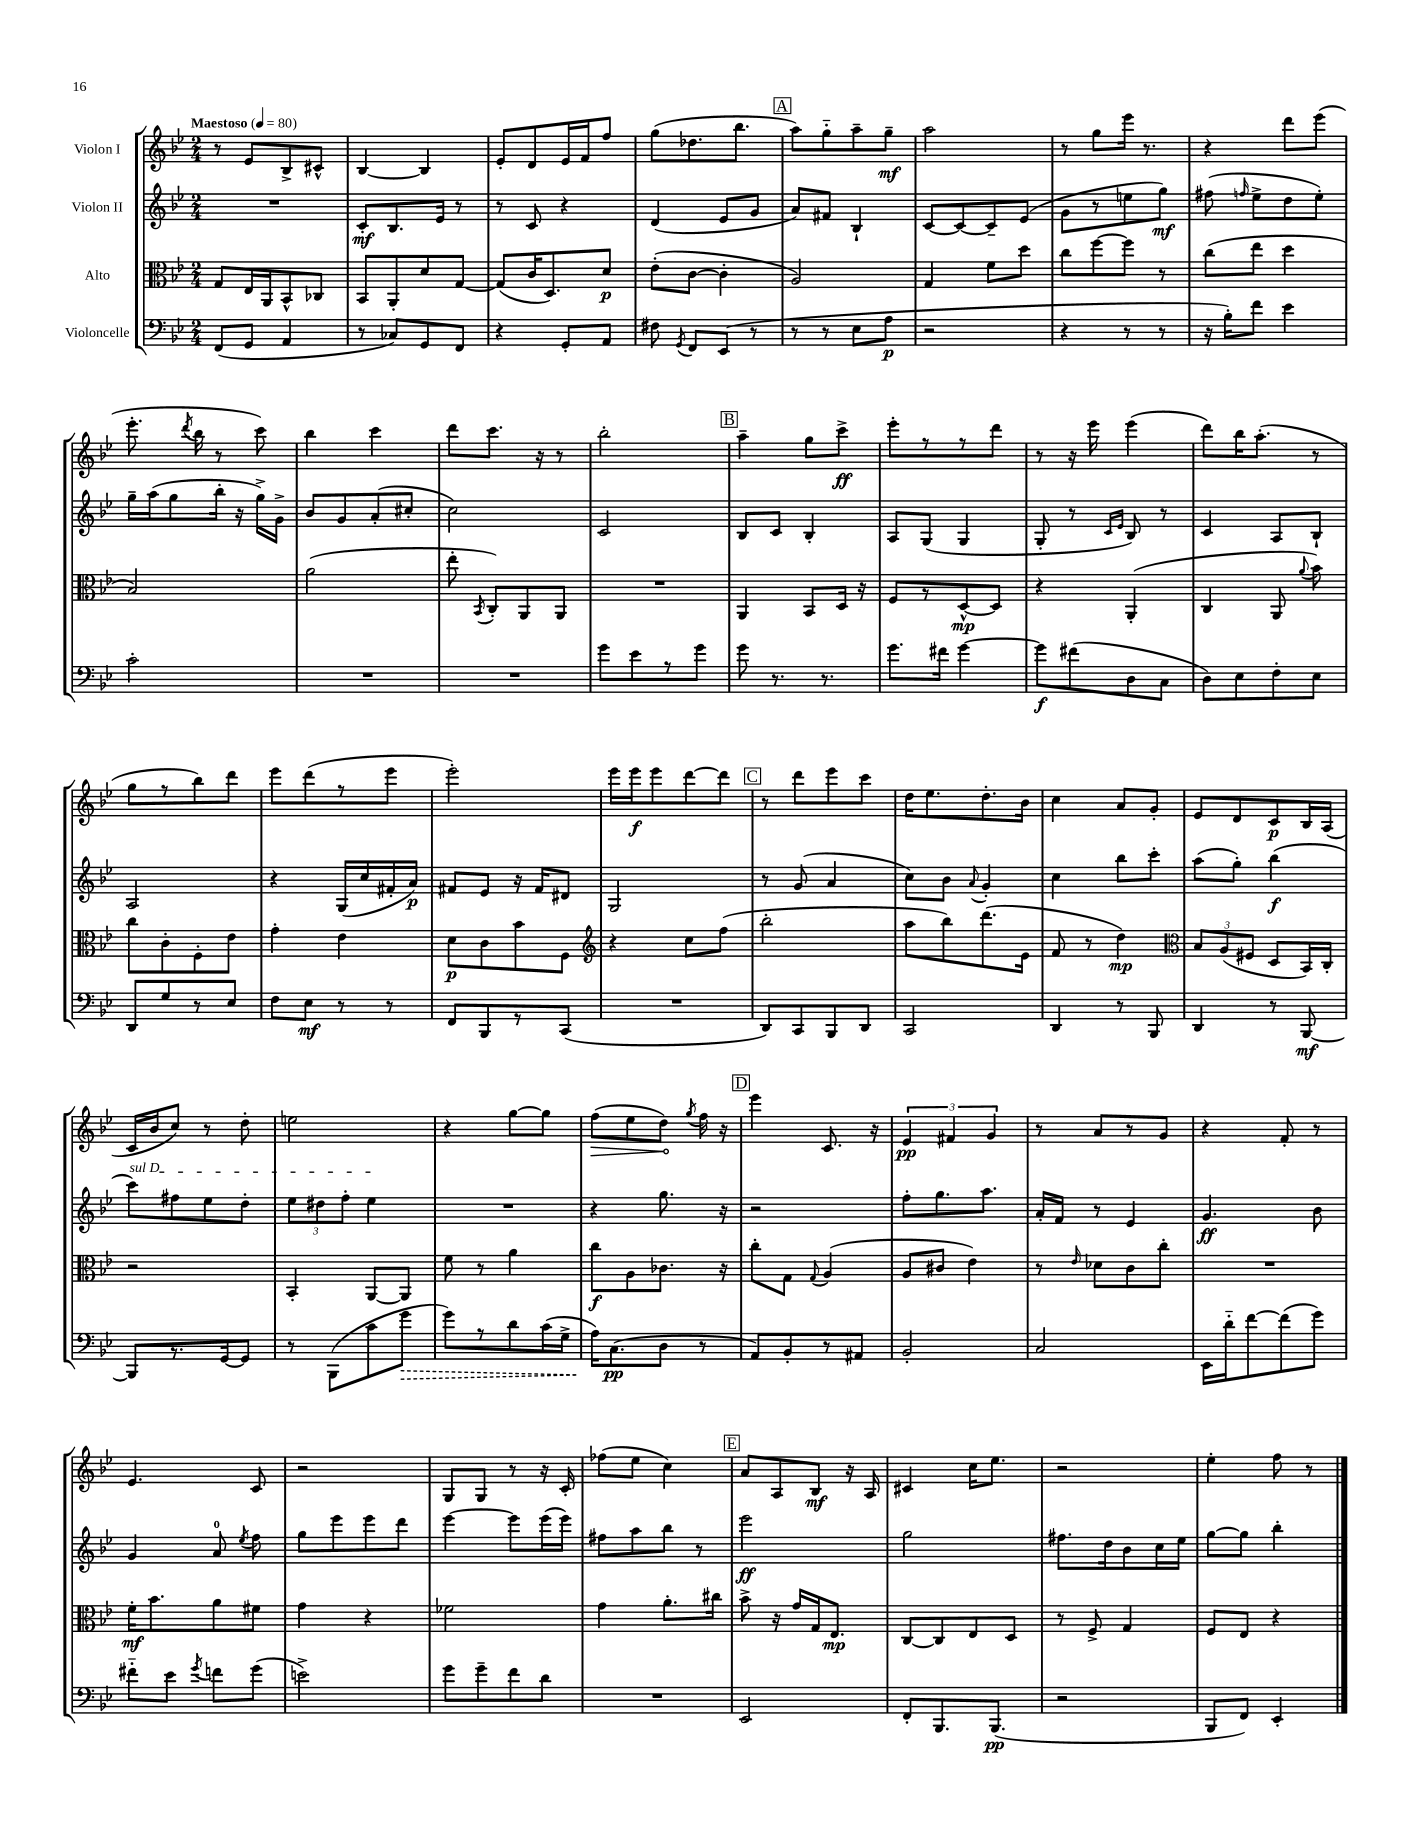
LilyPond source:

<<
\new StaffGroup <<
\new Staff = "s0" \with { instrumentName = "Violon I" } {
    \clef treble \key bes \major \numericTimeSignature \time 2/4 \tempo "Maestoso" 4 = 80
    \autoBeamOff r8 ees'8[ bes8-> cis'8]-^ |
    bes4~ bes4 |
    ees'8[-. d'8 ees'16 f'16 f''8] |
    g''8[( des''8. bes''8.] |
    \mark \markup { \box "A" } a''8[) g''8-_ a''8-- g''8]--\mf |
    a''2 |
    r8 g''8[ ees'''16] r8. |
    r4 d'''8[ ees'''8]( |
    ees'''8.-. \acciaccatura { d'''8 } bes''16 r8 c'''8) |
    bes''4 c'''4 |
    d'''8[ c'''8.] r16 r8 |
    bes''2-. |
    \mark \markup { \box "B" } a''4-- g''8[ c'''8]->\ff |
    ees'''8[-. r8 r8 d'''8] |
    r8 r16 ees'''16 ees'''4( |
    d'''8[) bes''16 a''8.]-.( r8 |
    g''8[ r8 bes''8) d'''8] |
    ees'''8[ d'''8( r8 ees'''8] |
    ees'''2-.) |
    ees'''16[ ees'''16\f ees'''8 d'''8~ d'''8] |
    \mark \markup { \box "C" } r8 d'''8[ ees'''8 c'''8] |
    d''16[ ees''8. d''8.-. bes'16] |
    c''4 a'8[ g'8]-. |
    ees'8[ d'8 c'8\p bes16 a16]( |
    c'16[ bes'16 c''8]) r8 d''8-. |
    e''2 |
    r4 g''8[~ g''8] |
    \once \override Hairpin.circled-tip = ##t f''8[\>( ees''8 d''8]\!) \acciaccatura { g''8 } f''16 r16 |
    \mark \markup { \box "D" } ees'''4 c'8. r16 |
    \tuplet 3/2 { ees'4\pp fis'4 g'4 } |
    r8 a'8[ r8 g'8] |
    r4 f'8-. r8 |
    ees'4. c'8 |
    r2 |
    g8[ g8] r8 r16 c'16-. |
    fes''8[( ees''8] c''4) |
    \mark \markup { \box "E" } a'8[ a8 bes8]\mf r16 a16 |
    cis'4 c''16[ ees''8.] |
    r2 |
    ees''4-. f''8 r8 \bar "|." |
}
\new Staff = "s1" \with { instrumentName = "Violon II" } {
    \clef treble \key bes \major \numericTimeSignature \time 2/4
    \autoBeamOff R2 |
    c'8[-.\mf bes8. ees'16] r8 |
    r8 c'8 r4 |
    d'4( ees'8[ g'8] |
    \mark \markup { \box "A" } a'8[) fis'8] bes4-! |
    c'8[~ c'8~ c'8-- ees'8]( |
    g'8[ r8 e''8 g''8]\mf) |
    fis''8( \grace { f''16 } ees''8[-> d''8 ees''8]-.) |
    g''16[-- a''16( g''8 bes''16]-. r16 g''16[->) g'16]-> |
    bes'8[ g'8 a'8-.( cis''8]-. |
    c''2) |
    c'2 |
    \mark \markup { \box "B" } bes8[ c'8] bes4-. |
    a8[ g8]( g4 |
    g8-. r8 \grace { c'16[ ees'16] } bes8) r8 |
    c'4 a8[ bes8]-! |
    a2 |
    r4 g16[( c''16 fis'16-. a'16]\p) |
    fis'8[ ees'8] r16 fis'16[ dis'8] |
    g2 |
    \mark \markup { \box "C" } r8 g'8( a'4 |
    c''8[) bes'8] \appoggiatura { a'8 } g'4-. |
    c''4 bes''8[ c'''8]-. |
    a''8[( g''8]-.) bes''4\f( |
    \once \override TextSpanner.bound-details.left.text = \markup { \italic "sul D" } c'''8[\startTextSpan) fis''8 ees''8 d''8]-. |
    \tuplet 3/2 { ees''8[ dis''8 f''8]-. } ees''4\stopTextSpan |
    R2 |
    r4 g''8. r16 |
    \mark \markup { \box "D" } r2 |
    f''8[-. g''8. a''8.] |
    a'16[-. f'16] r8 ees'4 |
    g'4.\ff bes'8 |
    g'4 a'8-0 \acciaccatura { ees''8 } f''8 |
    g''8[ ees'''8 ees'''8 d'''8] |
    ees'''4~ ees'''8[ ees'''16( ees'''16]) |
    fis''8[ a''8 bes''8] r8 |
    \mark \markup { \box "E" } ees'''2\ff |
    g''2 |
    fis''8.[ d''16 bes'8 c''16 ees''16] |
    g''8[~ g''8] bes''4-. \bar "|." |
}
\new Staff = "s2" \with { instrumentName = "Alto" } {
    \clef alto \key bes \major \numericTimeSignature \time 2/4
    \autoBeamOff g8[ ees16 a,16 bes,8-^ ces8] |
    bes,8[ a,8-. d'8 g8]~ |
    g8[( c'16 d8.) d'8]\p |
    ees'8[-.( c'8]~ c'4-. |
    \mark \markup { \box "A" } a2) |
    g4 f'8[ d''8] |
    c''8[ f''8~ f''8] r8 |
    c''8[( ees''8] d''4 |
    bes2) |
    a'2( |
    ees''8-. \acciaccatura { bes,8 } c8[-.) a,8 a,8] |
    R2 |
    \mark \markup { \box "B" } a,4 bes,8[ d16] r16 |
    f8[ r8 d8~-^\mp d8] |
    r4 a,4-.( |
    c4 a,8 \appoggiatura { a'8 } bes'8) |
    c''8[ c'8-. f8-. ees'8] |
    g'4-. ees'4 |
    d'8[\p c'8 bes'8 f8] |
    \clef treble r4 c''8[ f''8]( |
    \mark \markup { \box "C" } bes''2-. |
    a''8[ bes''8) d'''8.( ees'16] |
    f'8 r8 d''4\mp) |
    \clef alto \tuplet 3/2 { bes8[ a8( fis8] } d8[ bes,16) c16]-. |
    r2 |
    bes,4-. a,8[~ a,8] |
    f'8 r8 a'4 |
    c''8[\f a8 ces'8.] r16 |
    \mark \markup { \box "D" } c''8[-. g8] \appoggiatura { g8 } a4( |
    a8[ cis'8] ees'4) |
    r8 \grace { ees'16 } des'8[ c'8 c''8]-. |
    R2 |
    f'16[-.\mf bes'8. a'8 fis'8] |
    g'4 r4 |
    fes'2 |
    g'4 a'8.[-. cis''16] |
    \mark \markup { \box "E" } bes'8-> r16 g'16[ g16 ees8.]\mp |
    c8[~ c8 ees8 d8] |
    r8 f8-> g4 |
    f8[ ees8] r4 \bar "|." |
}
\new Staff = "s3" \with { instrumentName = "Violoncelle" } {
    \clef bass \key bes \major \numericTimeSignature \time 2/4
    \autoBeamOff f,8[( g,8] a,4 |
    r8 ces8[) g,8 f,8] |
    r4 g,8[-. a,8] |
    fis8 \acciaccatura { g,8 } f,8[ ees,8]( r8 |
    \mark \markup { \box "A" } r8 r8 ees8[ a8]\p |
    r2 |
    r4 r8 r8 |
    r16 bes16[-.) f'8] ees'4 |
    c'2-. |
    R2 |
    R2 |
    g'8[ ees'8 r8 g'8] |
    \mark \markup { \box "B" } g'8 r8. r8. |
    g'8.[ fis'16] g'4~ |
    g'8[\f fis'8( d8 c8] |
    d8[) ees8 f8-. ees8] |
    d,8[ g8 r8 ees8] |
    f8[ ees8]\mf r8 r8 |
    f,8[ bes,,8 r8 c,8]( |
    R2 |
    \mark \markup { \box "C" } d,8[) c,8 bes,,8 d,8] |
    c,2 |
    d,4 r8 bes,,8 |
    d,4 r8 bes,,8~\mf |
    bes,,8[ r8. g,16~ g,8] |
    r8 bes,,8[( c'8 \once \override Hairpin.style = #'dashed-line g'8]\> |
    g'8[) r8 d'8 c'16( g16]-> |
    a16[\!) c8.\pp( d8] r8 |
    \mark \markup { \box "D" } a,8[) bes,8-. r8 ais,8] |
    bes,2-. |
    c2 |
    ees,16[ d'16-_ f'8~ f'8( g'8]) |
    fis'8[-_ ees'8] \acciaccatura { g'8 } f'8[ g'8]( |
    e'2->) |
    g'8[ g'8-- f'8 d'8] |
    R2 |
    \mark \markup { \box "E" } ees,2 |
    f,8[-. bes,,8. bes,,8.]\pp( |
    r2 |
    bes,,8[ f,8]) ees,4-. \bar "|." |
}
>>
>>
\layout { \context { \Score \remove "Bar_number_engraver" } }
